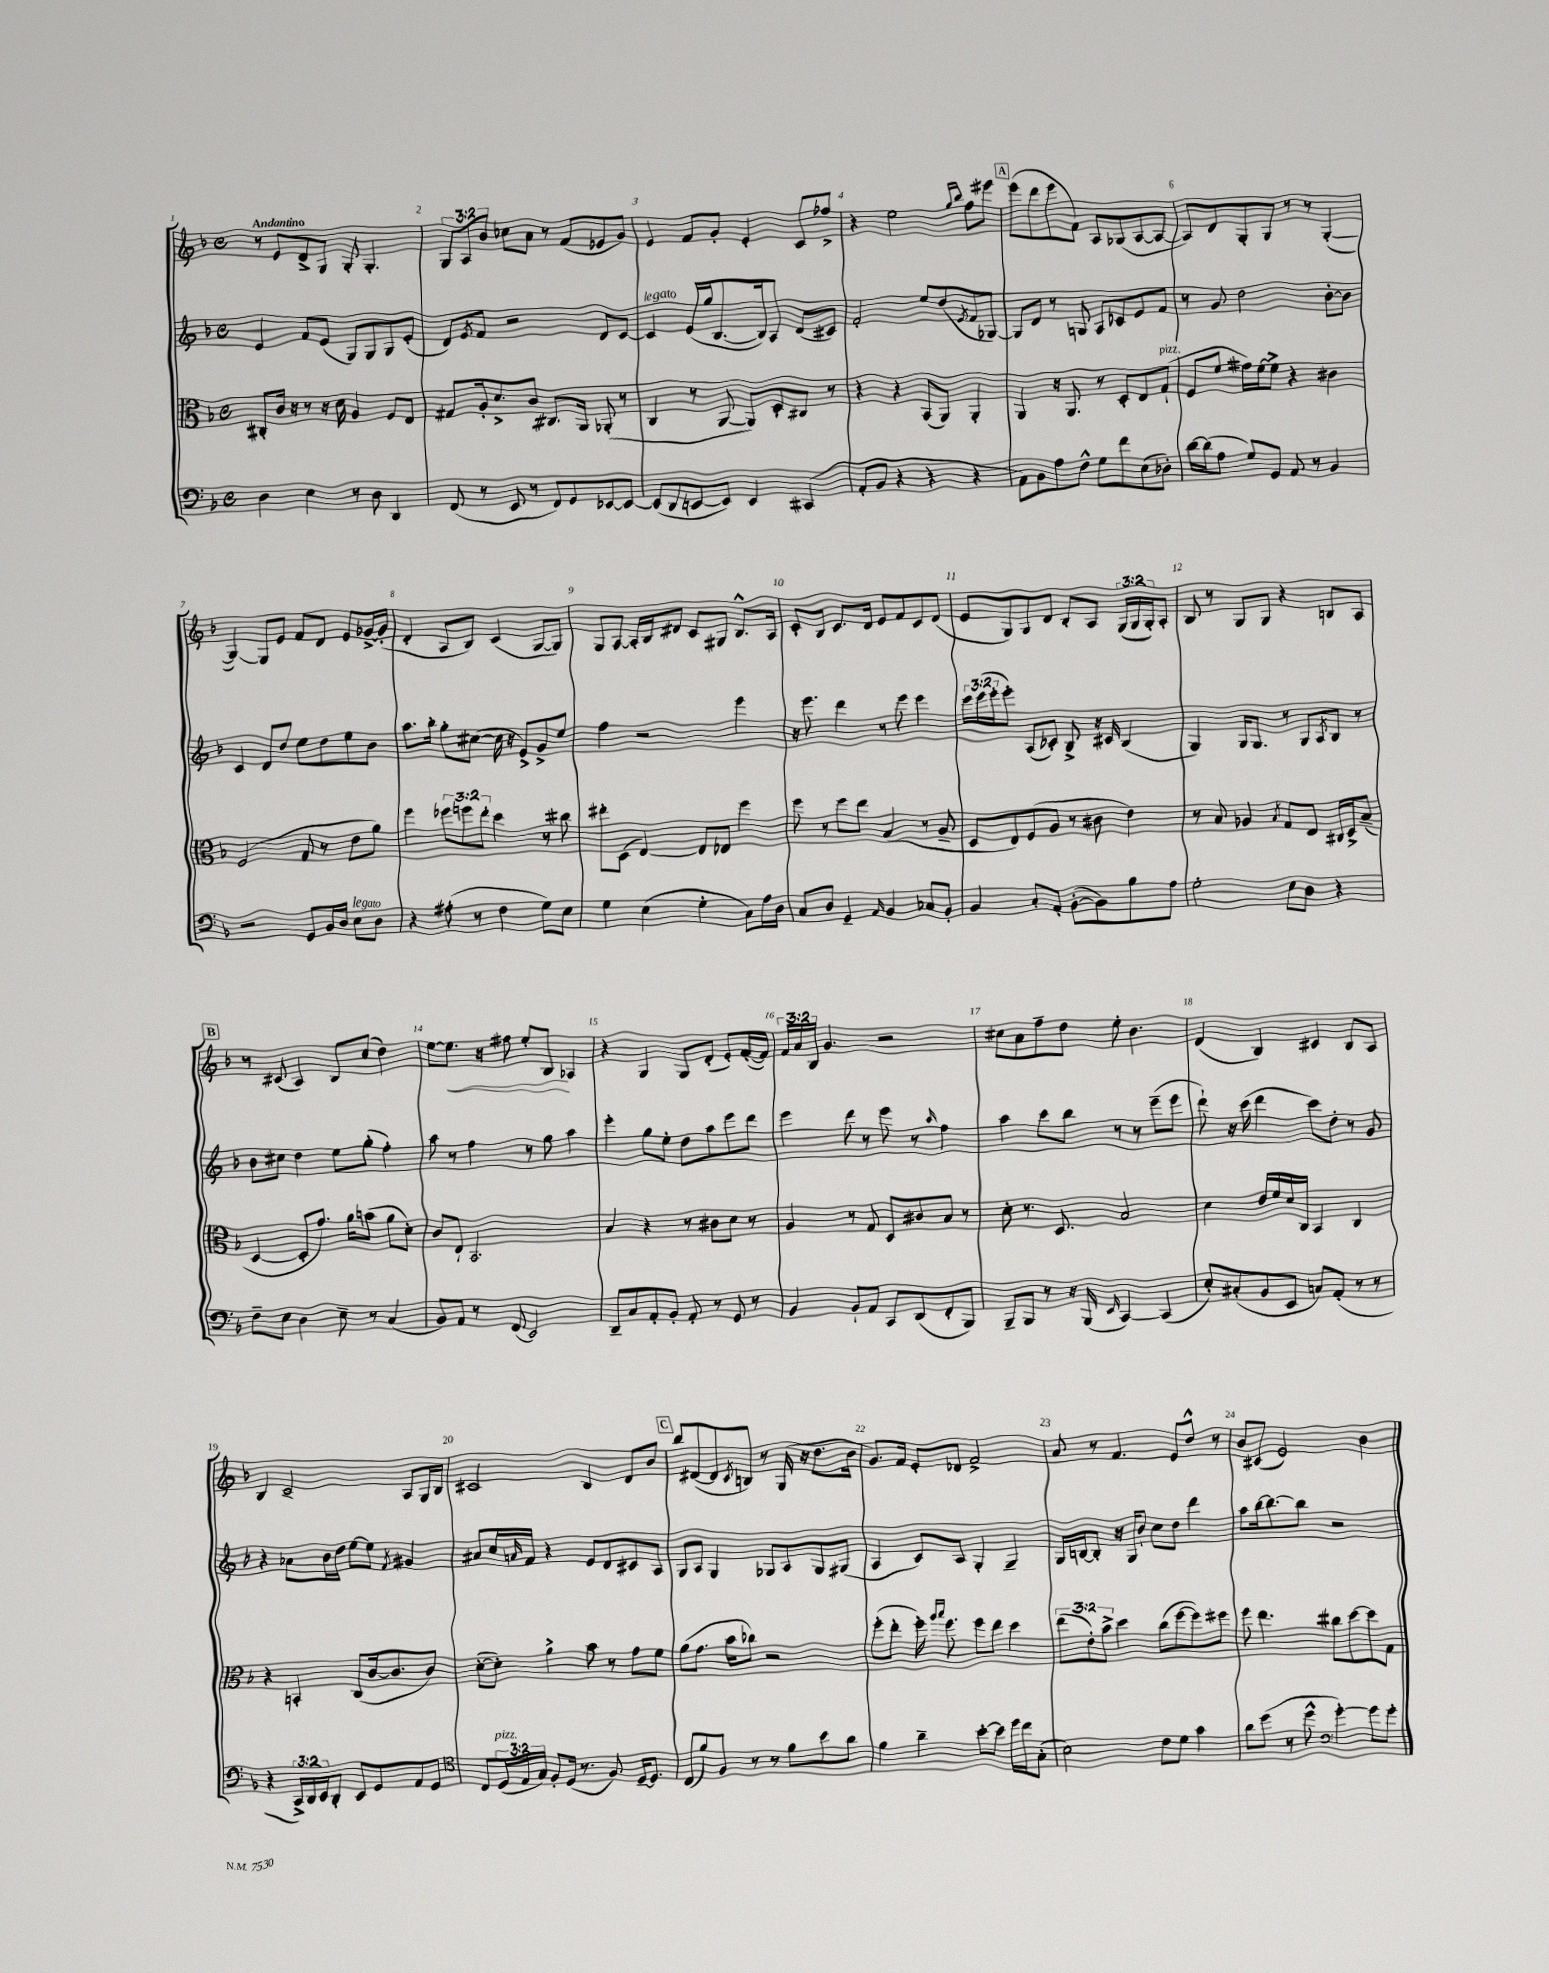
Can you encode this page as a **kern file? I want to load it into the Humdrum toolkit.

**kern	**kern	**kern	**kern
*staff4	*staff3	*staff2	*staff1
*clefF4	*clefC3	*clefG2	*clefG2
*k[b-]	*k[b-]	*k[b-]	*k[b-]
*M4/4	*M4/4	*M4/4	*M4/4
*met(c)	*met(c)	*met(c)	*met(c)
4D	8C#'	4e	8r
.	16c	.	8e
.	16r	.	.
4E	8r	8f	8d^
.	16r	(8e	8G
.	16d	.	.
8r	4A	8G)	8G'
8D	.	8G	4.G'
4DD	8F	8G	.
.	8E	(8e'	.
=	=	=	=
(8FF	8G#	8d)	12G
.	.	.	12A
.	.	8qe	.
8r	16A'	8f	.
.	.	.	12b-
.	8.d^	.	.
8EE	.	2r	8cc-
8r	8c	.	8a
8FF)	8.C#	.	8r
8GG	.	.	(8f
.	16AA	.	.
[8EE-	(8AA-'	8d	8e-
8EE-_	8r	[8c	8g)
=	=	=	=
(8EE-]	4C	4c]	4e
8DD	.	.	.
[8EE	8r	(16e	8f
.	.	16gg	.
8EE])	[8AA	[8.B-	8g'
4EE	8AA])	.	4e'
.	.	16B-])	.
.	8D'	8A	.
(4CC#	8C#	(8d	8c
.	8r	8c#)	8ff-^
=	=	=	=
8AA'	4r	2f'	4r
8BB-	.	.	.
4r	4r	.	2ee
4r	(8BB-	8ee	.
.	8AA)	(8dd	.
.	.	.	16qqgg
.	.	8qe	16qqbb-
4r	4AA'	8f	8ff
.	.	[8G-)	8eee#
=	=	=	=
8AA)	4AA	8G-]	(8eee
8BB-	.	8d	8ddd
8A	16r	8r	8eee
.	8.AA	.	.
8F^^	.	8G	8f)
8G	8r	8A	8A
8f	8D'	8c-	(8G-
(8E	8E	8e	[8A
8D-')	(8G`	8f	8A_
=	=	=	=
[16d	8F	8r	8A])
(16d]	.	.	.
8A	8f	8g	8d
8G)	16g#)	2dd	8G'
.	[16f	.	.
8GG	8f^]	.	8G
8AA	4r	.	8r
8r	.	.	8r
4BB-	4c#	[8b-'	([4G'
.	.	8b-]	.
=	=	=	=
2r	(2F	4c	4G_)
.	.	8d	8G]
.	.	8dd	8e
8GG	8G	8ee	8f
16BB-	8r	8dd	8d
16D	.	.	.
8E	8e	8ee	8e
8D	8a)	8b-	[16g-^
.	.	.	(16g-']
=	=	=	=
4r	4ff	8.aa	4d'
.	.	16bb-'	.
(8A#'	12ff-	8gg'	8A
.	12ff	.	.
8r	.	([8cc#	8B-)
.	12ee'	.	.
4F	4dd	16cc#]	(4c
.	.	16r	.
.	.	8e^)	.
8G)	8r	8g^	[8G
8E	8cc#	8ee	8G])
=	=	=	=
4G	8ee#'	4ff	8G
.	(8D	.	[8A
(4E	[4E)	2r	16A']
.	.	.	16B-
.	.	.	8d#
4G'	8E]	.	8c
.	8E-	.	8G#
8C)	4ff	4eee	8.B-^^
16A	.	.	.
16D	.	.	16A
=	=	=	=
8C	8ff	16r	8c'
.	.	8.eee	.
8D	8r	.	8B-
4GG~	8ff	4ddd	8.c
.	8ee	.	.
.	.	.	16d
16qqAA	.	.	.
4BB-	(4B-	8r	8e
.	.	8eee	8f
8C-	8r	4eee	8c
8BB-'	8A~	.	(8d
=	=	=	=
4BB-	8D	24eee	8e
.	.	(24eee	.
.	.	24eee'	.
.	8E)	8eee')	8G)
8C'	(8F	(8A	8G
8AA'	8A	8c-')	8d
([8BB-'	8r	8B-^	8B-'
8BB-])	8c#	16r	8A
.	.	16c#	.
8B-	4e)	(4B-	(24G
.	.	.	24G
.	.	.	24G')
8A	.	.	8A'
=	=	=	=
2G'	8r	4G)	8B-
.	8B-	.	8r
.	4A-	16G	8G
.	.	8.G	.
.	.	.	8G
.	8qB-	.	.
8E	8G	8r	4r
8D	8E	8G	.
.	.	8qA	.
4r	16C#	8B-	8B
.	16D^	.	.
.	(8B-~	8r	8A
=	=	=	=
8F~	[4D	8b-	8r
8E	.	8cc#	(8c#
4D	8D']	4dd	4A)
.	8.g)	.	.
8E~	.	8ee	8B-
.	16a	.	.
8r	(8b	(8gg'	(8cc
(4C	8a	4ff')	4dd)
.	8d')	.	.
=	=	=	=
8BB-)	8c	8aa	[8ee
8AA	8E`	8r	8.ee]
8r	2.BB-	4ff	.
.	.	.	16r
(8FF	.	.	8ff#
2EE)	.	8r	8ee'
.	.	8gg	8B-
.	.	4aa	4A-
=	=	=	=
8DD~	4B-	4eee'	4r
8C	.	.	.
8AA'	4r	8gg	4G
8BB-'	.	8ee'	.
8AA'	8r	8dd	8G
8r	8c#	8aa	(8d'
8GG	8d	8eee	8e')
8r	8r	8ddd	([16f'
.	.	.	16f])
=	=	=	=
4BB-	4A	4eee	24f
.	.	.	24a
.	.	.	24B-
.	.	.	4.g
8BB-`	8r	8ddd	.
8AA	8G	8r	.
8CC	8D	8eee	2r
(8DD	8c#	8r	.
.	.	16qqaa	.
8FF'	8B-	4ff	.
8BBB-)	8r	.	.
=	=	=	=
8BBB-~	8d'	4aa	8cc#
8BBB-	8.r	.	8a
8r	.	8ccc	8ff~
.	8.D	.	.
16r	.	8bb-	8dd
(16BBB-	.	.	.
16qqEE	.	.	.
[4CC)	2B-	8r	8ee'
.	.	8r	4.b-
(4CC]	.	(8eee~	.
.	.	8eee	.
=	=	=	=
8E')	4d	8ddd`)	(4d
(8C#'	.	16r	.
.	.	(16ccc	.
8BB-	16e	4ddd	4B-)
.	16f	.	.
8EE	16d	.	.
.	16C	.	.
8C)	4BB-	8ccc)	4c#
(8AA'	.	8dd'	.
8r	4C	8r	8B-
8r	.	8g	8A
=	=	=	=
4r	4r	4r	4B-
24CC^)	4BB'	8a-	2c~
24DD	.	.	.
24EE	.	.	.
8DD'	.	16b-	.
.	.	16dd	.
8EE	(8C	[8ee	.
8GG	[16c	8ee]	.
.	8.c]	.	.
.	.	8qf	.
8AA	.	4g#	8A
8GG	8c)	.	16G
.	.	.	16B-
=	=	=	=
*clefC4	*	*	*
8C	([8d'	8a#	2c#
(24D	8d'])	16cc	.
24E	.	.	.
.	.	16qqa	.
.	.	16f	.
24G)	.	.	.
8F'	4a^	4r	.
(16D	.	.	.
8.r	.	.	.
.	8b-	8e	4B-
8F)	8r	8d	.
[16D~	8g	8c#	8d
8.D]	.	.	.
.	8f	8A	8b-
=	=	=	=
(8C	(8a	8G	8bb-
8f)	8.g	8A	([8d#
8F	.	4G	8d#]
.	16b-	.	.
.	.	.	8qc
8r	8cc-)	.	8B)
8r	2r	8G-	8r
8f	.	8A	(16G
.	.	.	16r
8b-	.	8G-	8.dd
8a	.	(8G#	.
.	.	.	16b-
=	=	=	=
4f	(8ff'	4A	8.g)
.	8ee'	.	.
.	.	.	16f
4a~	16ff')	8c)	8e'
.	16qqaa	.	.
.	16qqbb-	.	.
.	8.ff	.	.
.	.	8A	8d-
[8b-'	8ff	4G'	2f^
8b-]	8ee	.	.
16dd	4dd	4G~	.
16cc	.	.	.
(8G'	.	.	.
=	=	=	=
2B-)	(12ee	16G	8a
.	.	[16B	.
.	12e')	.	.
.	.	8B']	8r
.	12b-^	.	.
.	4dd	16r	4.f
.	.	16G	.
.	.	8b-`	.
8c	(8cc	8cc	.
8d	[8ff	8dd	8e
4g	8ff])	4ddd	8dd^^
.	8ff#	.	8r
=	=	=	=
8a	8ff	8aa	8b-
(8dd	4.ee	[16bb-	(8c#
.	.	8.bb-_	.
8r	.	.	2e)
8dd^^	.	8bb-]	.
*clefF4	*	*	*
[4g')	8cc#	2r	.
.	[8dd	.	.
8g]	8dd]	.	4b-
8g'	8G	.	.
==	==	==	==
*-	*-	*-	*-
